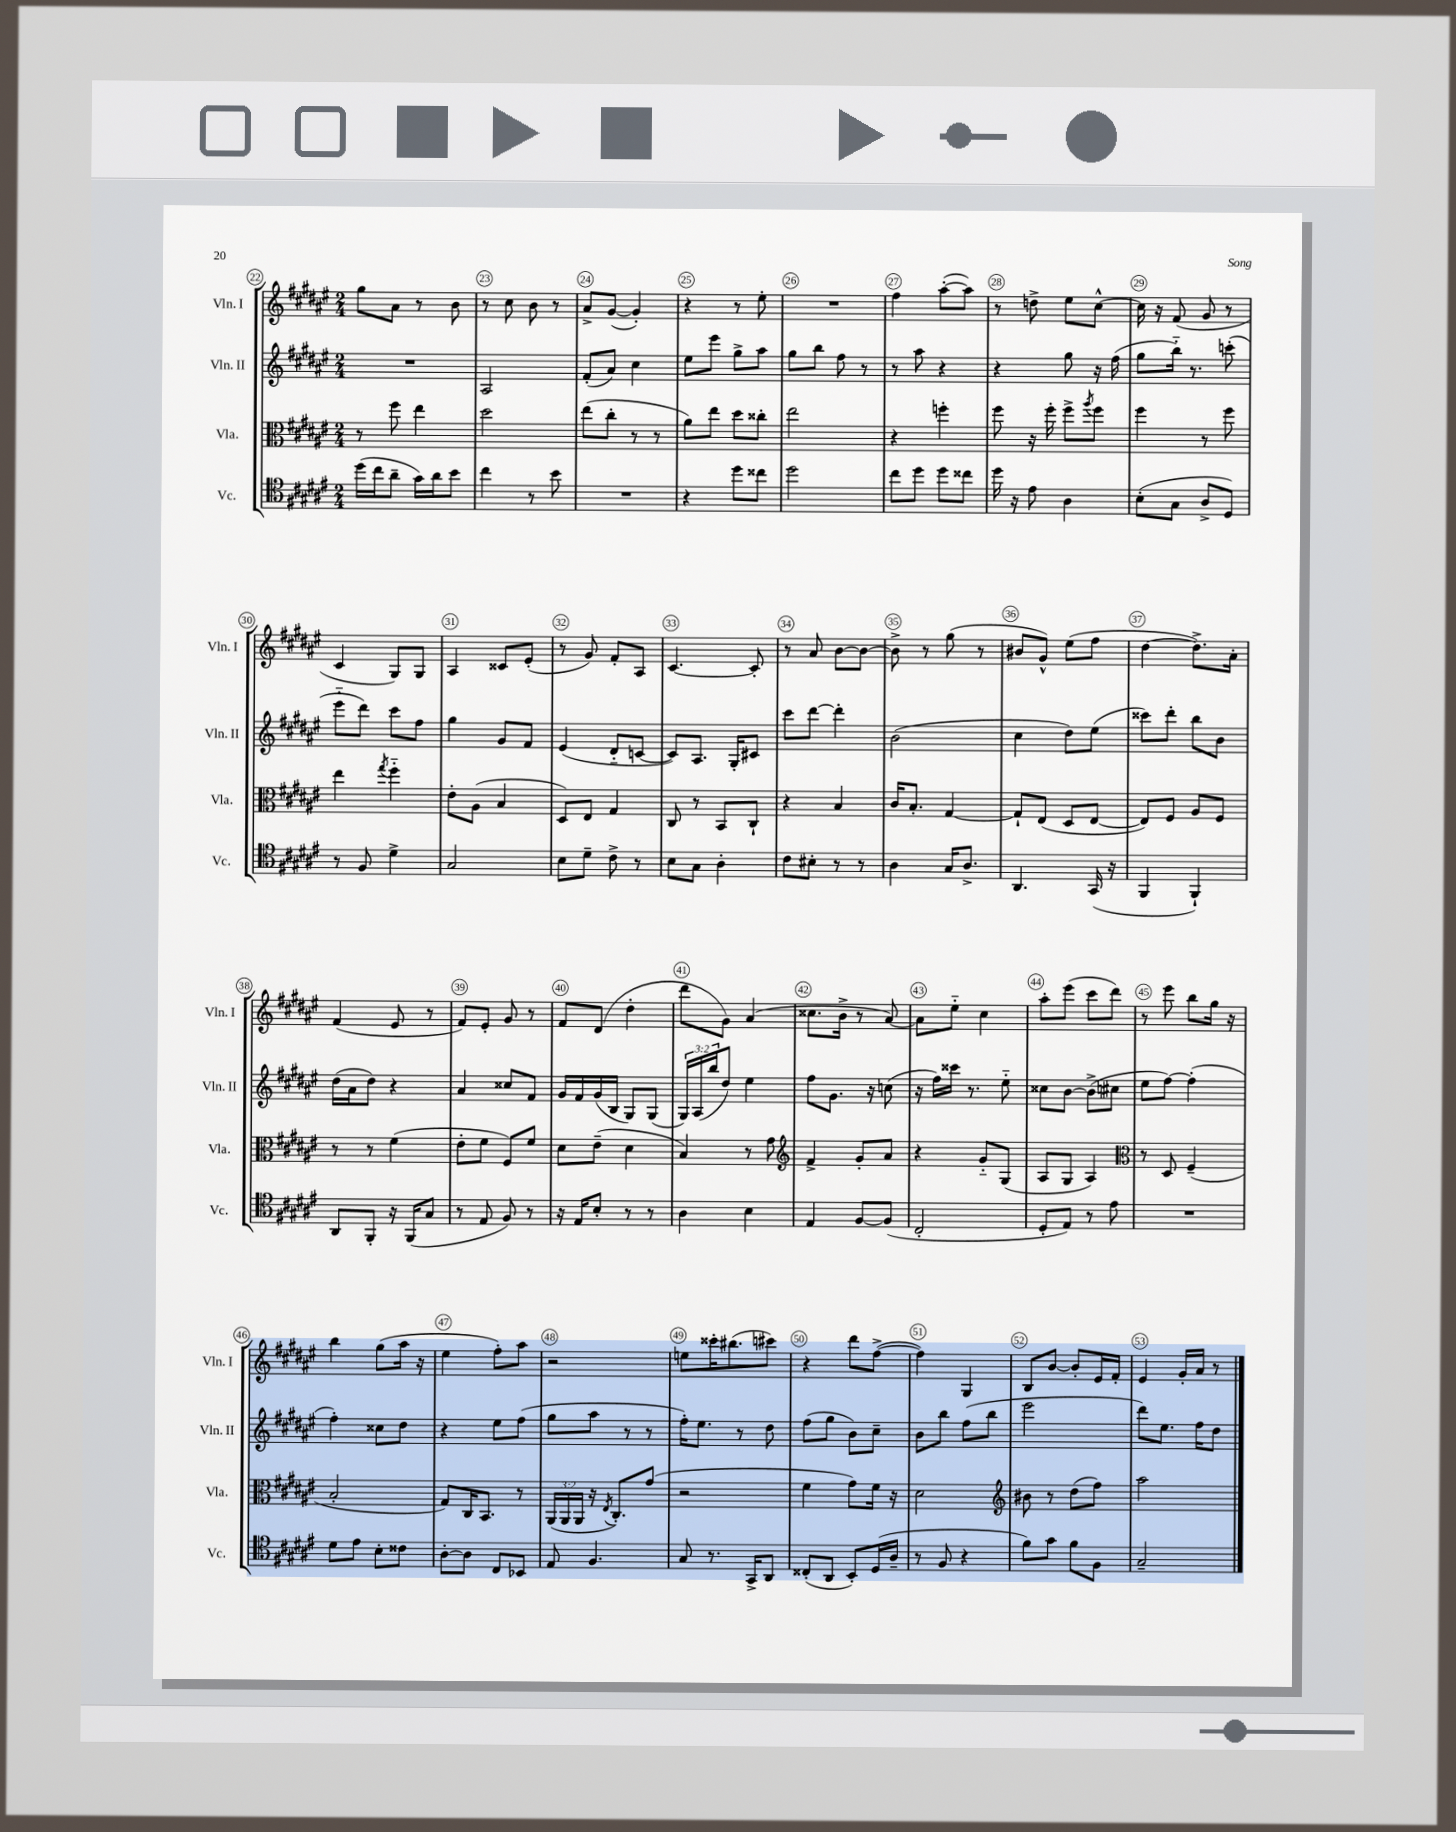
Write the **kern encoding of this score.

**kern	**kern	**kern	**kern
*staff4	*staff3	*staff2	*staff1
*clefC4	*clefC3	*clefG2	*clefG2
*k[f#c#g#d#a#e#]	*k[f#c#g#d#a#e#]	*k[f#c#g#d#a#e#]	*k[f#c#g#d#a#e#]
*M2/4	*M2/4	*M2/4	*M2/4
(16dd#	8r	2r	8gg#
16cc#	.	.	.
8a#~	8ff#	.	8a#
16g#)	4ee#	.	8r
16a#	.	.	.
8b	.	.	8b
=	=	=	=
4cc#	2dd#	2A#	8r
.	.	.	8cc#
8r	.	.	8b
8b	.	.	8r
=	=	=	=
2r	(8ee#	(8f#'	8a#^
.	8cc#'	8a#)	([8g#
.	8r	4cc#	4g#'])
.	8r	.	.
=	=	=	=
4r	8a#)	8ee#	4r
.	8ee#	8eee#	.
8dd#	8dd#	8gg#^	8r
8cc##	8cc##'	8aa#	8ee#'
=	=	=	=
2dd#	2ee#	8gg#	2r
.	.	8bb	.
.	.	8ff#	.
.	.	8r	.
=	=	=	=
8cc#	4r	8r	4ff#
8dd#	.	8aa#	.
8dd#	4ff'	4r	([8aa#'
8cc##	.	.	8aa#])
=	=	=	=
16dd#	8ff#	4r	8r
16r	.	.	.
8e#	16r	.	8dd^
.	16ff#'	.	.
4A#	8ff#^	8gg#	8ee#
.	8qaa#	.	.
.	8ff#	16r	[8cc#^^
.	.	(16ff#	.
=	=	=	=
(8B'	4ff#	8gg#	16cc#]
.	.	.	16r
8G#	.	16bb'~)	(8f#
.	.	8.r	.
8A#^	8r	.	8g#
8D#)	8ff#	(8ccc'	8r
=	=	=	=
8r	4ee#	8eee#'~	4c#
8F#	.	8ddd#)	.
.	8qgg#	.	.
4d#^	4ff#'~	8ccc#	8G#)
.	.	8ff#	8G#
=	=	=	=
2G#	8e#'	4gg#	4A#
.	(8A#	.	.
.	4B	8g#	8c##
.	.	8f#	(8e#'
=	=	=	=
8B	8D#)	(4e#	8r
8d#~	8E#	.	8g#)
8c#^	4G#	8d#'~	8f#'
8r	.	[8c	8A#
=	=	=	=
8B	8C#	8c])	[4.c#
8G#	8r	8.A#	.
4A#'	8BB	.	.
.	.	16G#'	.
.	8C#`	8c#	8c#']
=	=	=	=
8c#	4r	8ccc#	8r
8B#'	.	[8ddd#	8a#
8r	4B	4ddd#']	[8b
8r	.	.	8b_
=	=	=	=
4A#	16c#	(2b	8b^]
.	8.B'	.	.
.	.	.	8r
16G#	[4G#	.	(8gg#
8.A#^	.	.	.
.	.	.	8r
=	=	=	=
4.AA#	8G#`]	4cc#	8b#
.	(8E#	.	8g#^^)
.	8D#	8dd#)	(8ee#
(16GG#	[8E#	(8ee#	8ff#
16r	.	.	.
=	=	=	=
4FF#	8E#])	8ccc##)	[4dd#
.	8F#	8ddd#'	.
4FF#`)	8A#	8bb	8.dd#^])
.	8F#	8b	.
.	.	.	16a#'
=	=	=	=
8AA#	8r	(16dd#	(4f#
.	.	16a#	.
8FF#'	8r	8dd#)	.
16r	(4f#	4r	8e#
(16FF#	.	.	.
8G#	.	.	8r
=	=	=	=
8r	8e#'	4a#	8f#)
8E#	8f#	.	8e#'
8F#)	8F#)	8cc##	8g#
8r	8f#	8f#	8r
=	=	=	=
16r	8d#	16g#	8f#
16E#	.	16f#	.
8B'	(8e#~	(16g#	(8d#
.	.	16B	.
8r	4d#	8G#)	4dd#'
8r	.	(8G#	.
=	=	=	=
4A#	4B)	24G#)	8ddd#
.	.	(24A#	.
.	.	24bb	.
.	.	8dd#)	8g#)
4B	8r	4ee#	(4a#
.	8g#	.	.
=	=	=	=
*	*clefG2	*	*
4E#	4f#^	8ff#	8.cc##
.	.	8.g#	.
.	.	.	16b^
[8F#	8g#'	.	8r
.	.	16r	.
(8F#]	8a#	(8cc	[8a#)
=	=	=	=
2C#'	4r	16r	8a#]
.	.	16ff#)	.
.	.	16ccc##	8ee#'~
.	.	8.r	.
.	8g#'~	.	4cc#
.	(8G#	8ee#'~	.
=	=	=	=
8D#'	8A#	8cc##	8aa#'
8E#)	8G#	[8b	(8eee#
8r	4A#)	(8b^]	8ccc#
8e#	.	8cc#	8ddd#)
=	=	=	=
*	*clefC3	*	*
2r	8r	8ee#	8r
.	8D#	[8ff#)	8eee#
.	(4F#~	(4ff#']	8bb
.	.	.	16gg#
.	.	.	16r
=	=	=	=
8d#	2B'	4ff#')	4bb
8e#	.	.	.
8B'	.	8cc##	(8gg#
8c##	.	8dd#	16aa#
.	.	.	16r
=	=	=	=
[8A#'	8G#)	4r	4ee#
8A#]	16C#	.	.
.	8.BB	.	.
8C#	.	8ee#	8ff#')
8BB-	8r	(8ff#	8aa#
=	=	=	=
8E#	(24AA#	8gg#	2r
.	24AA#	.	.
.	24AA#	.	.
4.F#	16r	8aa#	.
.	8qE#	.	.
.	8.C#')	.	.
.	.	8r	.
.	(8g#	8r	.
=	=	=	=
8G#	2r	16ff#')	8ee
.	.	8.ee#	.
8.r	.	.	16ccc##'
.	.	.	(8.bb#
.	.	8r	.
16GG#^	.	.	.
8AA#	.	8dd#	8ccc#)
=	=	=	=
(8C##'	4f#	(8ff#	4r
8AA#	.	8gg#	.
8BB')	8g#)	8b)	8ddd#
(16D#	16f#	8cc#~	([8ff#^
16A#~	16r	.	.
=	=	=	=
8r	2d#	8b	4ff#])
8F#	.	8bb	.
4r	.	(8ff#	4G#
.	.	8bb	.
=	=	=	=
*	*clefG2	*	*
8f#)	8b#	2eee#	8B
8g#	8r	.	[8b
8f#	(8dd#	.	8b']
8F#	8ff#)	.	16e#
.	.	.	16f#'
=	=	=	=
2G#~	2aa#	8ddd#)	4e#
.	.	8.ee#	.
.	.	.	16g#'
.	.	16ff#	16a#
.	.	8dd#	8r
==	==	==	==
*-	*-	*-	*-
